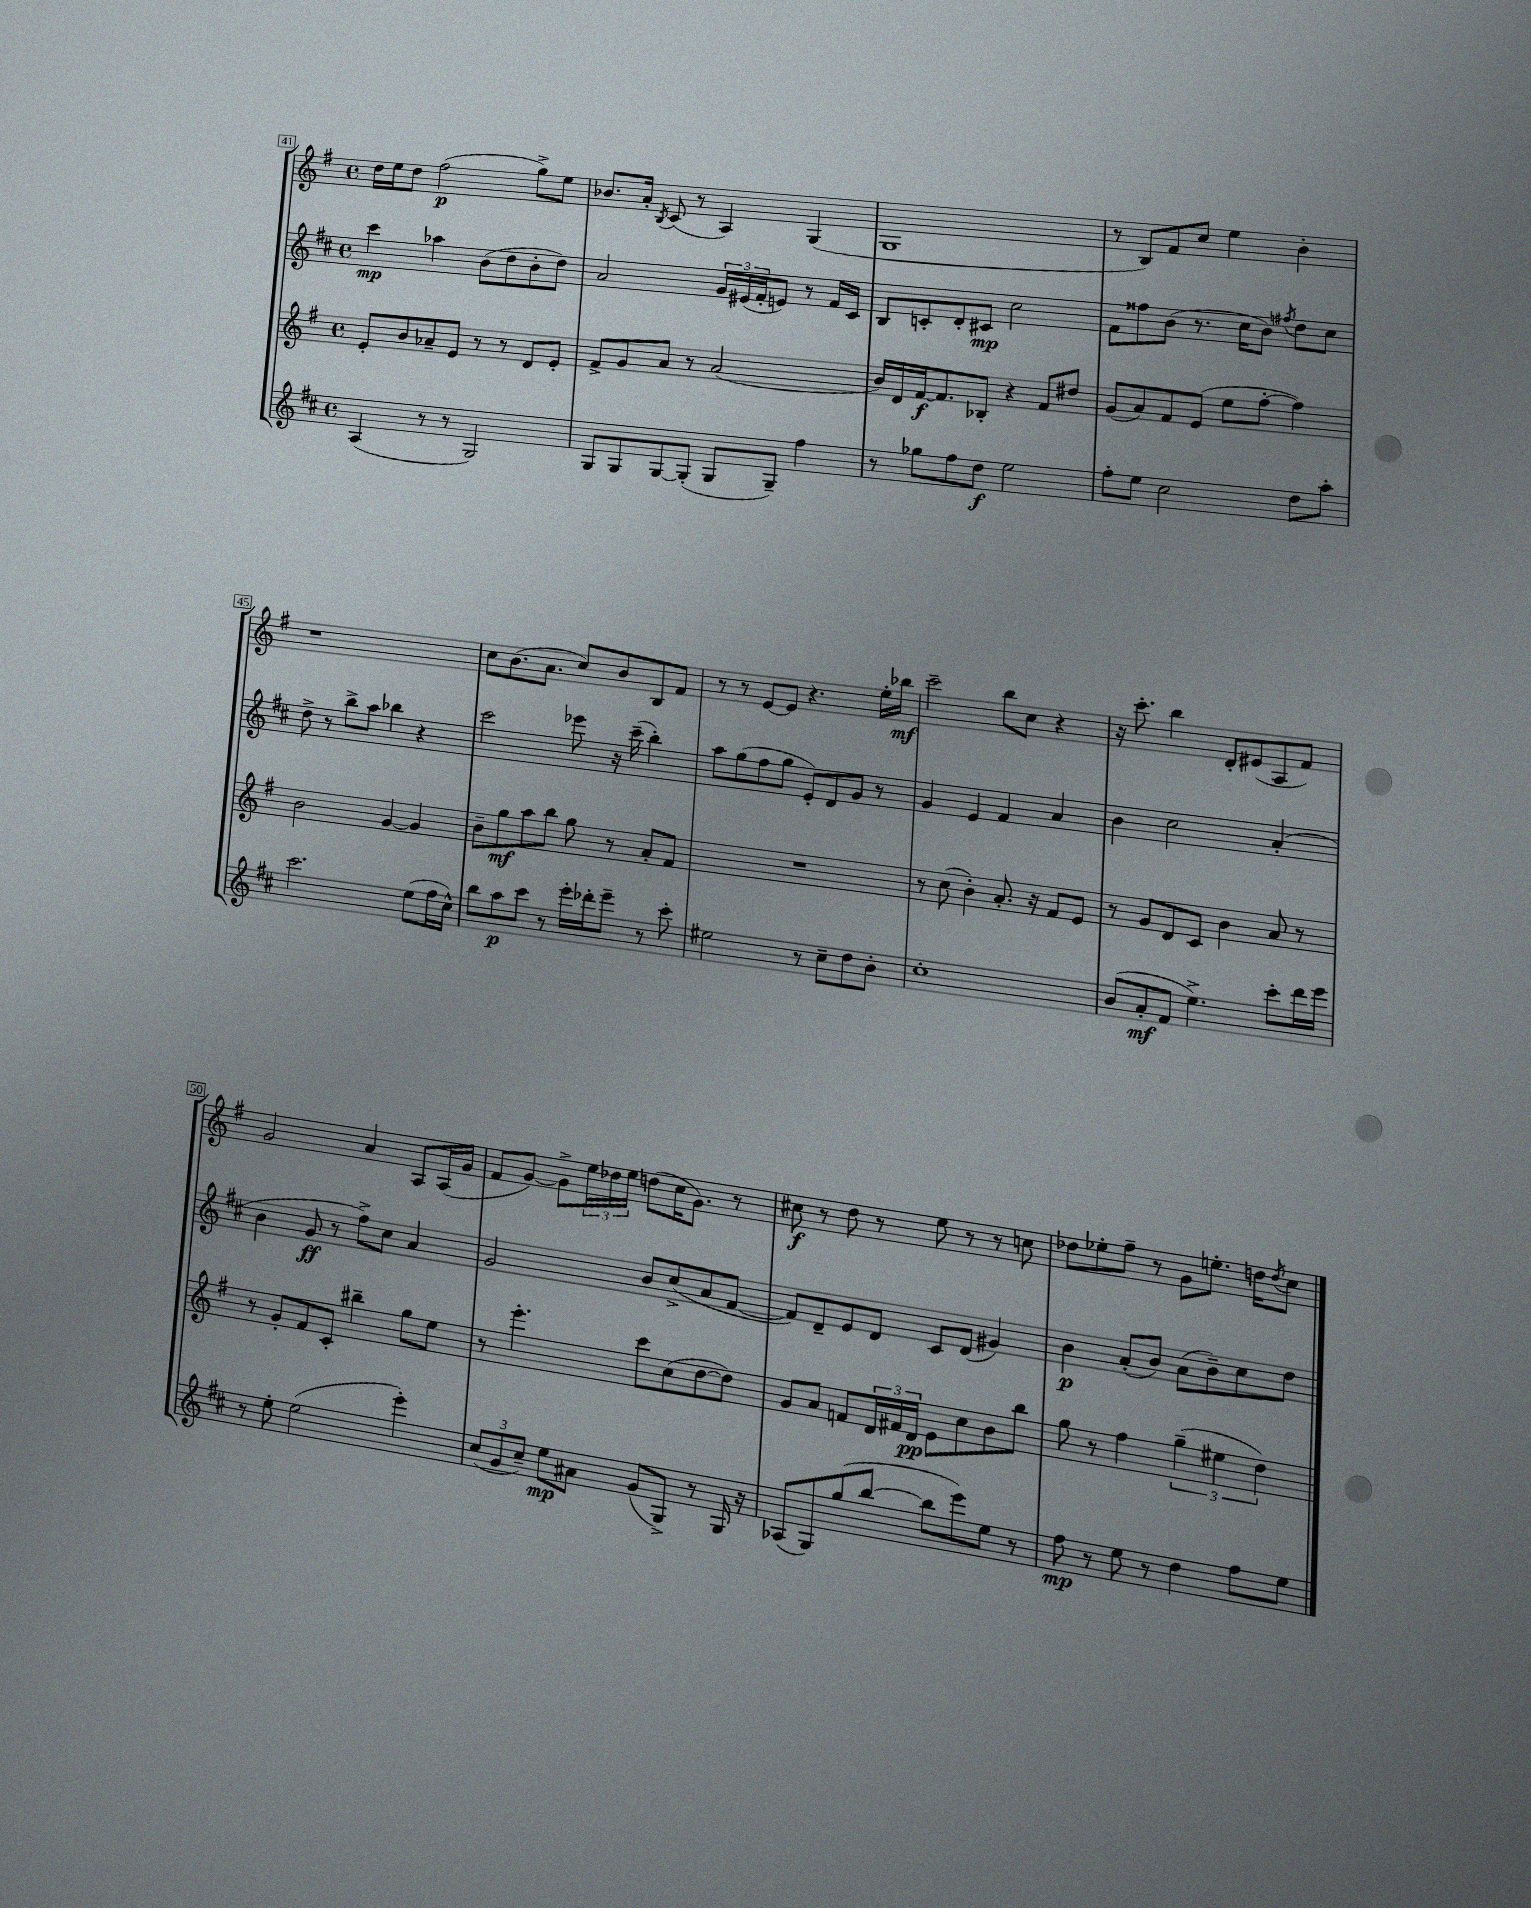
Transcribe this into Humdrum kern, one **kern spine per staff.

**kern	**dynam	**kern	**dynam	**kern	**dynam	**kern	**dynam
*part4	*part4	*part3	*part3	*part2	*part2	*part1	*part1
*staff4	*staff4	*staff3	*staff3	*staff2	*staff2	*staff1	*staff1
*clefG2	*	*clefG2	*	*clefG2	*	*clefG2	*
*k[f#c#]	*	*k[f#]	*	*k[f#c#]	*	*k[f#]	*
*M4/4	*	*M4/4	*	*M4/4	*	*M4/4	*
*met(c)	*	*met(c)	*	*met(c)	*	*met(c)	*
=41	=41	=41	=41	=41	=41	=41	=41
(4A/	.	8e'/L	.	4ccc#\	mp	16dd\LL	.
.	.	.	.	.	.	16ee\J	.
.	.	8b/	.	.	.	8dd\J	.
8r	.	8a-X~/	.	4aa-X\	.	(2ff#\	p
8r	.	8e/J	.	.	.	.	.
2G/)	.	8r	.	(8b\L	.	.	.
.	.	8r	.	8dd\	.	.	.
.	.	8d/L	.	8b'\	.	8gg^\L)	.
.	.	8e'/J	.	8dd\J)	.	8ee\J	.
=42	=42	=42	=42	=42	=42	=42	=42
8G/L	.	8f#^/L	.	2a/	.	8.b-X/L	.
8G/	.	8g/	.	.	.	.	.
.	.	.	.	.	.	16a'/Jk	.
.	.	.	.	.	.	8qB/	.
[8G/	.	8a/J	.	.	.	(8c/	.
(8G'/J]	.	8r	.	.	.	8r	.
8G/L	.	(2a/	.	24g/LL	.	4A/)	.
.	.	.	.	(24e#X/	.	.	.
.	.	.	.	24f#'/J	.	.	.
8G~/J)	.	.	.	8en/J)	.	.	.
4ff#\	.	.	.	8r	.	(4G/	.
.	.	.	.	16f#/LL	.	.	.
.	.	.	.	16c#/JJ	.	.	.
=43	=43	=43	=43	=43	=43	=43	=43
8r	.	16b/LL)	.	8B/L	.	1G	.
.	.	16d/	.	.	.	.	.
8gg-X\L	.	[16f#/J	f	8cn'/	.	.	.
.	.	8.f#/]	.	.	.	.	.
8ff#\	.	.	.	8d'/	.	.	.
8dd\J	f	8B-X'/J	.	8c#X/J	mp	.	.
2ee\	.	4r	.	2cc#\	.	.	.
.	.	8f#/L	.	.	.	.	.
.	.	8dd#X/J	.	.	.	.	.
=44	=44	=44	=44	=44	=44	=44	=44
8ff#'\L	.	(8g/L	.	8f#\L	.	8r	.
8ee\J	.	8a/)	.	8ff##X\	.	8B/L)	.
2cc#\	.	8f#/	.	(8b\J	.	8f#/	.
.	.	(8e/J	.	8.r	.	8cc/J	.
.	.	8ee\L	.	.	.	4ee\	.
.	.	.	.	16cc#\KL	.	.	.
.	.	[8ff#'\J	.	8b\J)	.	.	.
.	.	.	.	8qff#X/	.	.	.
8dd\L	.	4ff#\])	.	8dd\L	.	4b'\	.
8aa'\J	.	.	.	8cc#\J	.	.	.
!!LO:LB:g=z
=45	=45	=45	=45	=45	=45	=45	=45
2.ccc#\	.	2b\	.	8dd^\	.	1r	.
.	.	.	.	8r	.	.	.
.	.	.	.	8bb^\L	.	.	.
.	.	.	.	8aa\J	.	.	.
.	.	[4g/	.	4bb-X\	.	.	.
(8ee\L	.	4g/]	.	4r	.	.	.
16ff#\L	.	.	.	.	.	.	.
16cc#^^\JJ)	.	.	.	.	.	.	.
=46	=46	=46	=46	=46	=46	=46	=46
8bb\L	.	8b~\L	.	2ccc#\	.	8cc\L	.
8aa\	p	8gg\	mf	.	.	(8.b\	.
8ccc#\J	.	8aa\	.	.	.	.	.
.	.	.	.	.	.	8.a\J	.
8r	.	8bb\J	.	.	.	.	.
16eee'\LL	.	8gg\	.	8eee-X\	.	8cc/L)	.
16ddd-X'\J	.	.	.	.	.	.	.
8eee~\J	.	8r	.	16r	.	8b/	.
.	.	.	.	(16ccc#~\	.	.	.
8r	.	8a'/L	.	4bb'\)	.	8B/	.
8ccc#'\	.	8f#/J	.	.	.	8f#/J	.
=47	=47	=47	=47	=47	=47	=47	=47
2ee#X\	.	1r	.	8aa\L	.	8r	.
.	.	.	.	(8gg\	.	8r	.
.	.	.	.	8ff#\	.	[8e/L	.
.	.	.	.	8gg\J	.	8e/J]	.
8r	.	.	.	8e'/L)	.	4.r	.
8cc#~\L	.	.	.	8d/	.	.	.
8dd\	.	.	.	8g/J	.	.	.
8b'\J	.	.	.	8r	.	16ee'\LL	.
.	.	.	.	.	.	16bb-X\JJ	mf
=48	=48	=48	=48	=48	=48	=48	=48
1cc#'	.	8r	.	4g/	.	2ccc~\	.
.	.	(8cc\	.	.	.	.	.
.	.	4b'\)	.	4e/	.	.	.
.	.	8.a'/	.	4f#/	.	8bb\L	.
.	.	.	.	.	.	8cc\J	.
.	.	16r	.	.	.	.	.
.	.	8f#/L	.	4a/	.	4r	.
.	.	8e/J	.	.	.	.	.
=49	=49	=49	=49	=49	=49	=49	=49
(8b/L	.	8r	.	4b\	.	16r	.
.	.	.	.	.	.	8.ccc'\	.
8a'/	mf	8g/L	.	.	.	.	.
8f#/J	.	8d/	.	2cc#\	.	4bb\	.
4.ee^\)	.	8c/J	.	.	.	.	.
.	.	4b\	.	.	.	8d'/L	.
.	.	.	.	.	.	(8e#X/	.
8ccc#'\L	.	8a/	.	(4a'/	.	8A/	.
16ddd\L	.	8r	.	.	.	8f#/J)	.
16eee\JJ	.	.	.	.	.	.	.
!!LO:LB:g=z
=50	=50	=50	=50	=50	=50	=50	=50
8r	.	8r	.	4b\	.	2g/	.
8ee'\	.	8g'/L	.	.	.	.	.
(2ee\	.	8f#/	.	8g/	ff	.	.
.	.	8c'/J	.	8r	.	.	.
.	.	4bb#X~\	.	8ff#^\L)	.	4a/	.
.	.	.	.	8cc#\J	.	.	.
4eee'\)	.	8gg\L	.	4a/	.	8A/L	.
.	.	8ee\J	.	.	.	(16A/L	.
.	.	.	.	.	.	16g/JJ	.
=51	=51	=51	=51	=51	=51	=51	=51
(12cc#/L	.	8r	.	2g/	.	8f#/L	.
12g/	.	.	.	.	.	.	.
.	.	4.eee'\	.	.	.	[8g/J)	.
12cc#~/J)	.	.	.	.	.	.	.
8ee\L	mp	.	.	.	.	8g^\L]	.
8a#X\J	.	.	.	.	.	24ee\L	.
.	.	.	.	.	.	24dd-X\	.
.	.	.	.	.	.	24ee\JJ	.
(8g/L	.	8ccc\L	.	8b/L	.	(8ddn\L	.
8G^/J)	.	(8cc\	.	(8cc#^/	.	16cc\K	.
.	.	.	.	.	.	8.g\J)	.
8r	.	[8dd\	.	8a/	.	.	.
16G/	.	8dd\J])	.	[8f#/J	.	8r	.
16r	.	.	.	.	.	.	.
=52	=52	=52	=52	=52	=52	=52	=52
(8A-X/L	.	8g/L	.	8f#/L])	.	8cc#X\	f
8G/)	.	8a/J	.	8d~/	.	8r	.
(8gg/	.	8fn/L	.	8e/	.	8dd\	.
[8bb/J	.	24d/L	.	8d/J	.	8r	.
.	.	24f#X/	.	.	.	.	.
.	.	24d/JJ	pp	.	.	.	.
8bb\L]	.	8e\L	.	8c#/L	.	8ee\	.
8eee\)	.	8cc\	.	(8d/J	.	8r	.
8ee\J	.	8b\	.	4g#X/)	.	8r	.
8r	.	8bb\J	.	.	.	8ccn\	.
=53	=53	=53	=53	=53	=53	=53	=53
8ff#\	mp	8gg\	.	4b\	p	8dd-X\L	.
8r	.	8r	.	.	.	8ee-X'\	.
8ee\	.	4ff#\	.	(8a'/L	.	8ff#~\J	.
8r	.	.	.	8b/J)	.	8r	.
4dd\	.	(6gg~\	.	(8a\L	.	8g\L	.
.	.	.	.	8b~\)	.	8.een'\J	.
.	.	6ee#X\	.	.	.	.	.
8ff#\L	.	.	.	8cc#\	.	.	.
.	.	.	.	.	.	16ddn\KL	.
.	.	6dd\)	.	.	.	.	.
.	.	.	.	.	.	8qdd/	.
8ee\J	.	.	.	8dd\J	.	8cc\J	.
==	==	==	==	==	==	==	==
*-	*-	*-	*-	*-	*-	*-	*-
